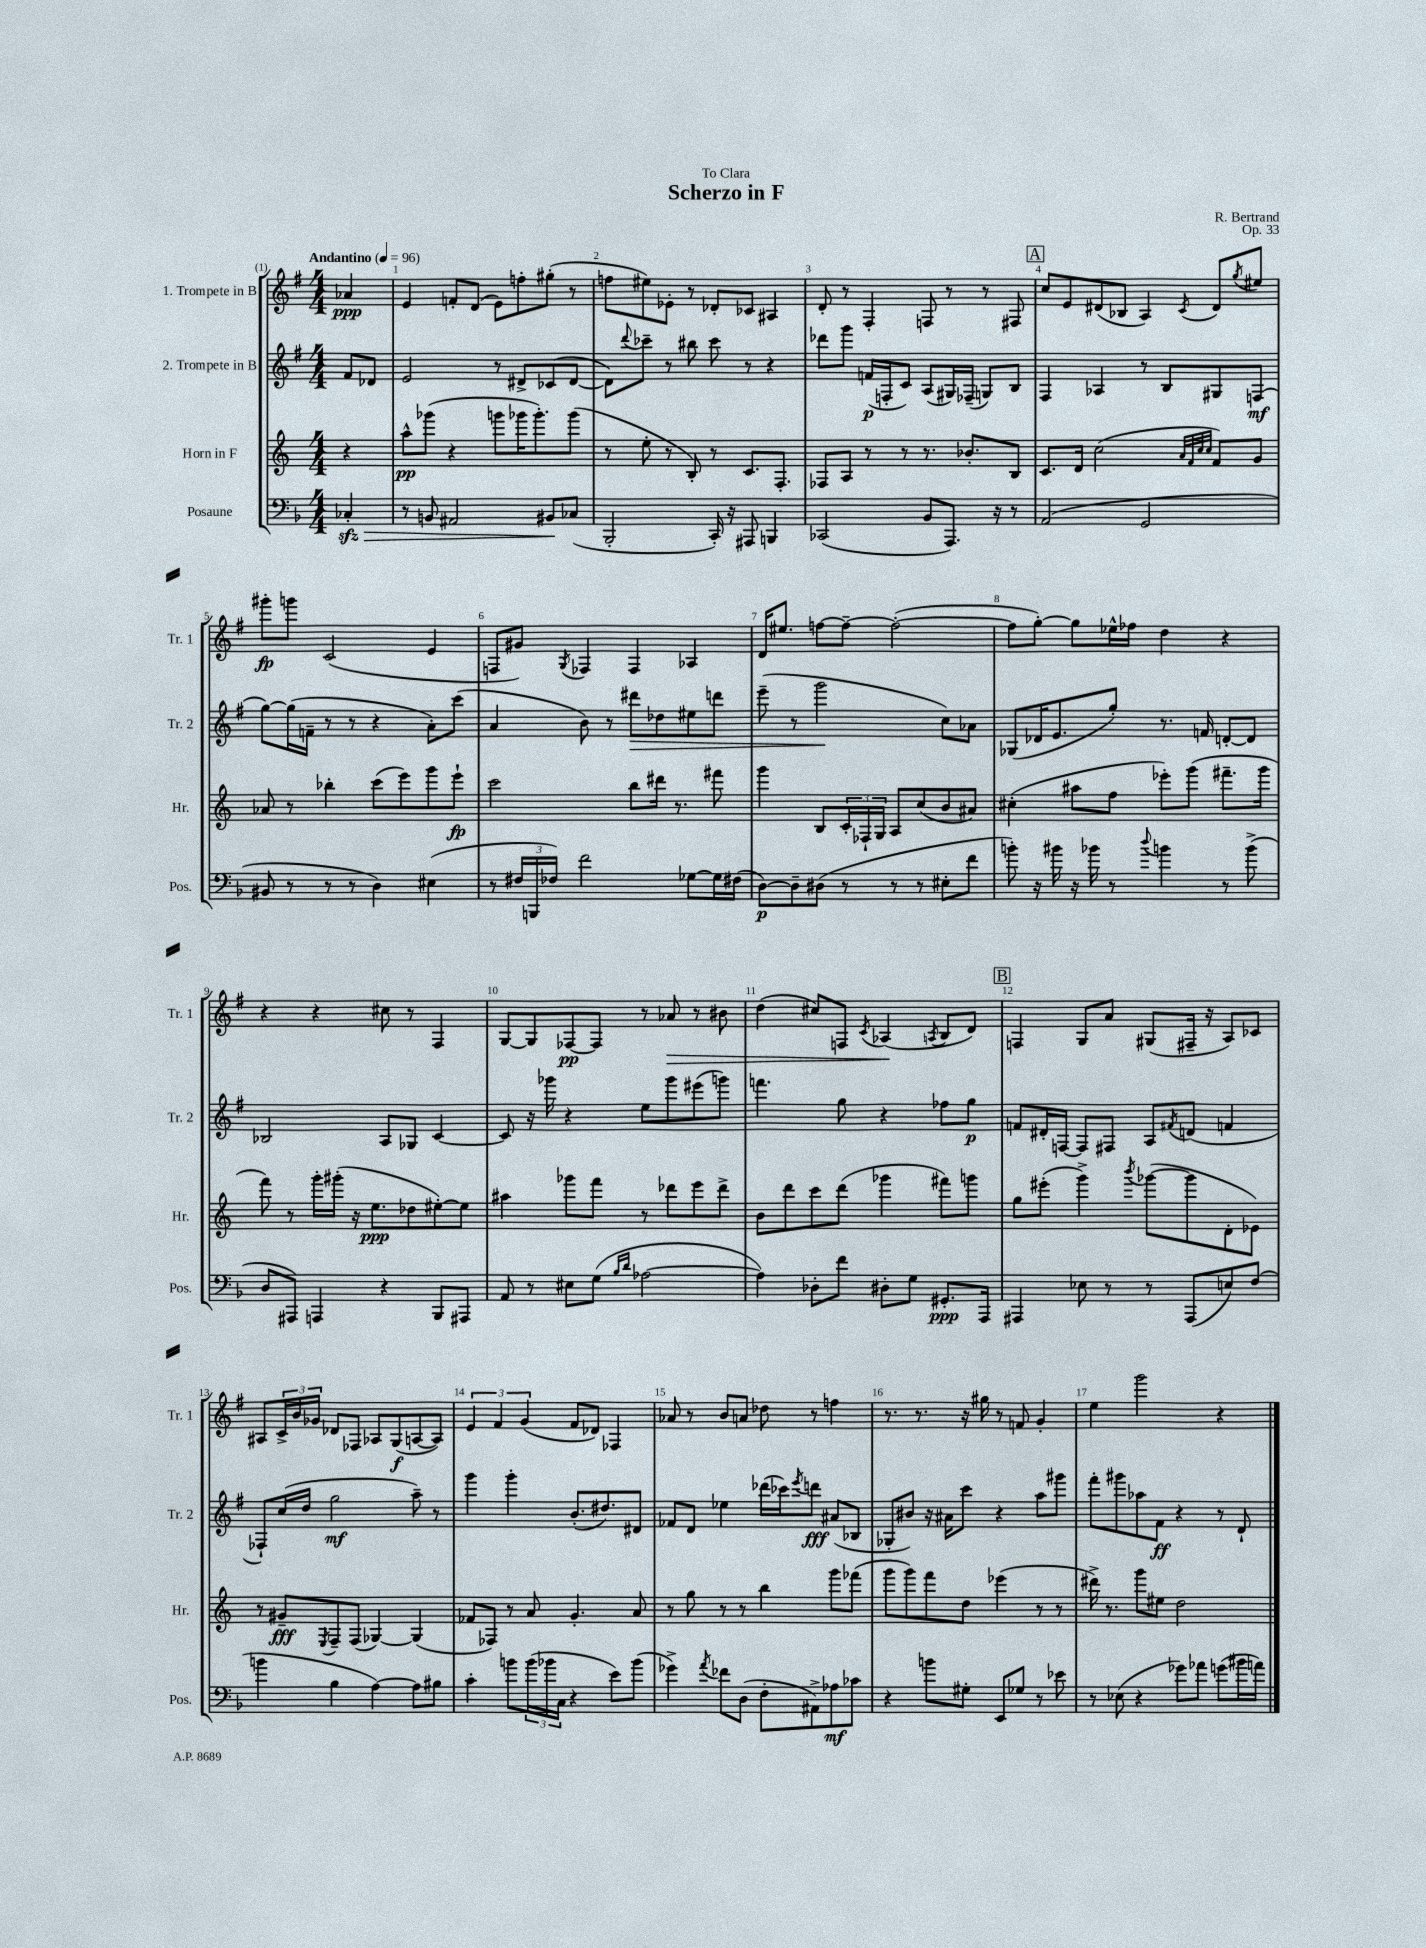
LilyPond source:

\header { title = "Scherzo in F" composer = "R. Bertrand" dedication = "To Clara" opus = "Op. 33" }
<<
\new StaffGroup <<
\new Staff = "s0" \with { instrumentName = "1. Trompete in B" shortInstrumentName = "Tr. 1" } {
    \clef treble \key g \major \numericTimeSignature \time 4/4 \partial 4 \tempo "Andantino" 4 = 96
    aes'4\ppp |
    e'4 f'8-. d'8( e'8) f''8-. gis''8-.( r8 |
    f''8 eis''8) ees'8-. r8 des'8-. ces'8 ais4 |
    d'8-. r8 fis4-. f8 r8 r8 fis8 |
    \mark \markup { \box "A" } c''8 e'8 dis'8( bes8 a4) \acciaccatura { c'8 } dis'8 \acciaccatura { g''8 } eis''8 |
    gis'''8-.\fp g'''8 c'2( e'4 |
    f8 gis'8) \acciaccatura { g8 } fes4 fes4 aes4 |
    d'16 eis''8. f''8~ f''8~-- f''2~-.( |
    f''8 g''8~-.) g''8 ees''16-^ fes''16 d''4 r4 |
    r4 r4 cis''8 r8 fis4 |
    g8~ g8 fes8~\pp fes8 r8 aes'8\> r8 bis'8 |
    d''4( cis''8) f8 \acciaccatura { c'8 } aes4\!( \acciaccatura { a8 } b8 d'8) |
    \mark \markup { \box "B" } f4 g8 a'8 gis8( fis16-- r16 a8) ces'8 |
    ais8 \tuplet 3/2 { c'16-> b'16 ges'16 } des'8 fes8 aes8 g8\f( a8~ a8) |
    \tuplet 3/2 { e'4 fis'4 g'4( } fis'8 des'8) fes4 |
    aes'8 r8 b'8 a'8 des''8 r8 f''4 |
    r8. r8. r16 gis''16 r8 f'8 g'4-. |
    e''4 g'''2 r4 \bar "|." |
}
\new Staff = "s1" \with { instrumentName = "2. Trompete in B" shortInstrumentName = "Tr. 2" } {
    \clef treble \key g \major \numericTimeSignature \time 4/4 \partial 4
    fis'8 des'8 |
    e'2 r8 dis'8-> ces'8( dis'8~ |
    dis'8) \appoggiatura { d'''8 } ces'''8-- r8 bis''8 ces'''8 r8 r4 |
    des'''8 g'''8 f'16\p( f16-. c'8) a8( gis16) fes16--( g8) b8 |
    \mark \markup { \box "A" } fis4 aes4 r8 b8 gis8 f8\mf( |
    g''8~) g''16( f'16-- r8 r8 r4 a'8-.) c'''8( |
    a'4 b'8) r8 dis'''8\> des''8 eis''8 d'''8 |
    e'''8--( r8 g'''2\! c''8) aes'8 |
    ges8( des'16 e'8. g''8-.) r8. f'16 d'8~-. d'8 |
    bes2 a8 ges8 c'4~ |
    c'8 r16 ges'''16 r4 e''8 ges'''8 eis'''8( g'''8) |
    f'''4. g''8 r4 fes''8 g''8\p |
    \mark \markup { \box "B" } f'8 dis'16-. f16~ f8 fis8 a8 \acciaccatura { fis'8 } d'8( f'4 |
    fes8-!) c''16( d''16 g''2\mf a''8--) r8 |
    g'''4 g'''4-. b'8.-.( dis''8.) dis'8 |
    fes'8 d'8 ees''4 des'''16( ces'''16) \acciaccatura { e'''8 } d'''8\fff ais'8( bes8 |
    ges8-. bis'8) r16 ais'16 c'''8 r4 a''8 gis'''8 |
    fis'''8-. gis'''8 aes''8 fis'8\ff r4 r8 d'8-! \bar "|." |
}
\new Staff = "s2" \with { instrumentName = "Horn in F" shortInstrumentName = "Hr." } {
    \clef treble \key c \major \numericTimeSignature \time 4/4 \partial 4
    r4 |
    a''8-^\pp ges'''8( r4 g'''8 ges'''16 ges'''8.-.) ges'''8( |
    r8 e''8-. r8 b8-.) r8 c'8. f8.-. |
    fes8 a8 r8 r8 r8. bes'8.-. b8 |
    \mark \markup { \box "A" } c'8. d'16 c''2( \grace { a'32 f'32 c''32 c''32 } f'8) g'8 |
    aes'8 r8 bes''4-. c'''8( e'''8) g'''8 e'''8-!\fp |
    c'''2 b''8 dis'''16 r8. fis'''8 |
    g'''4 b8 \tuplet 3/2 { c'16-. fes16-! g16 } a8 c''8( b'8 ais'8) |
    cis''4-.( ais''8 f''8 ees'''8-.) g'''8( fis'''8.-- g'''16 |
    f'''8) r8 g'''16-. gis'''16-.( r16 e''8.\ppp des''8 eis''8~-.) eis''8 |
    ais''4 ges'''8 f'''8 r8 des'''8 e'''8 des'''8-> |
    b'8 d'''8 c'''8 d'''8( ges'''4 fis'''8) g'''8 |
    \mark \markup { \box "B" } g''8 eis'''8-.( g'''4->) \acciaccatura { b'''8 } ges'''8~( ges'''8 d'8-. ees'8) |
    r8 gis'8--\fff \acciaccatura { e8 } f8-- f8( ges4~) ges4( |
    fes'8 fes8) r8 a'8 g'4.-. a'8 |
    r8 g''8 r8 r8 b''4 g'''8 fes'''8( |
    g'''8 g'''8) f'''8 d''8 ees'''4( r8 r8 |
    dis'''16->) r8. g'''8 eis''8 d''2 \bar "|." |
}
\new Staff = "s3" \with { instrumentName = "Posaune" shortInstrumentName = "Pos." } {
    \clef bass \key f \major \numericTimeSignature \time 4/4 \partial 4
    ces4-.\sfz\> |
    r8 b,8 ais,2 bis,8\! ces8( |
    bes,,2-. c,16-.) r16 ais,,8 b,,4 |
    ces,2( bes,8 a,,8.) r16 r8 |
    \mark \markup { \box "A" } a,2( g,2 |
    bis,8 r8 r8 r8 d4) eis4( |
    r8 \tuplet 3/2 { fis16 b,,16 fes16) } f'2 ges8~ ges16 fis16( |
    d8~\p) d8-- dis8( r8 r8 r8 eis8-. f'8 |
    b'8-.) r16 bis'16 r16 bes'16 r8 \appoggiatura { d''8 } b'4 r8 b'8->( |
    d8 ais,,8) a,,4 r4 bes,,8 ais,,8 |
    a,8 r8 eis8 g8( \grace { bes16 d'16 } aes2~ |
    aes4) des8-. f'8 dis8-. g8 gis,8.-.\ppp a,,16 |
    \mark \markup { \box "B" } ais,,4 ees8 r8 r8 ais,,8( e8) f8( |
    b'4 bes4 a4~) a8 bis8 |
    c'4-. b'8 \tuplet 3/2 { b'16( bes'16 c16 } r4 e'8) bes'8( |
    ges'4->) \acciaccatura { a'8 } fes'8 d8( f8-. ais,8->) aes8\mf ces'8 |
    r4 b'8 gis8-. e,8 ges8 r8 ees'8 |
    r8 ees8( r4 ges'8) aes'8 g'8( bis'16 a'16) \bar "|." |
}
>>
>>
\layout { \context { \Score \override BarNumber.break-visibility = ##(#f #t #t) barNumberVisibility = #all-bar-numbers-visible } }
